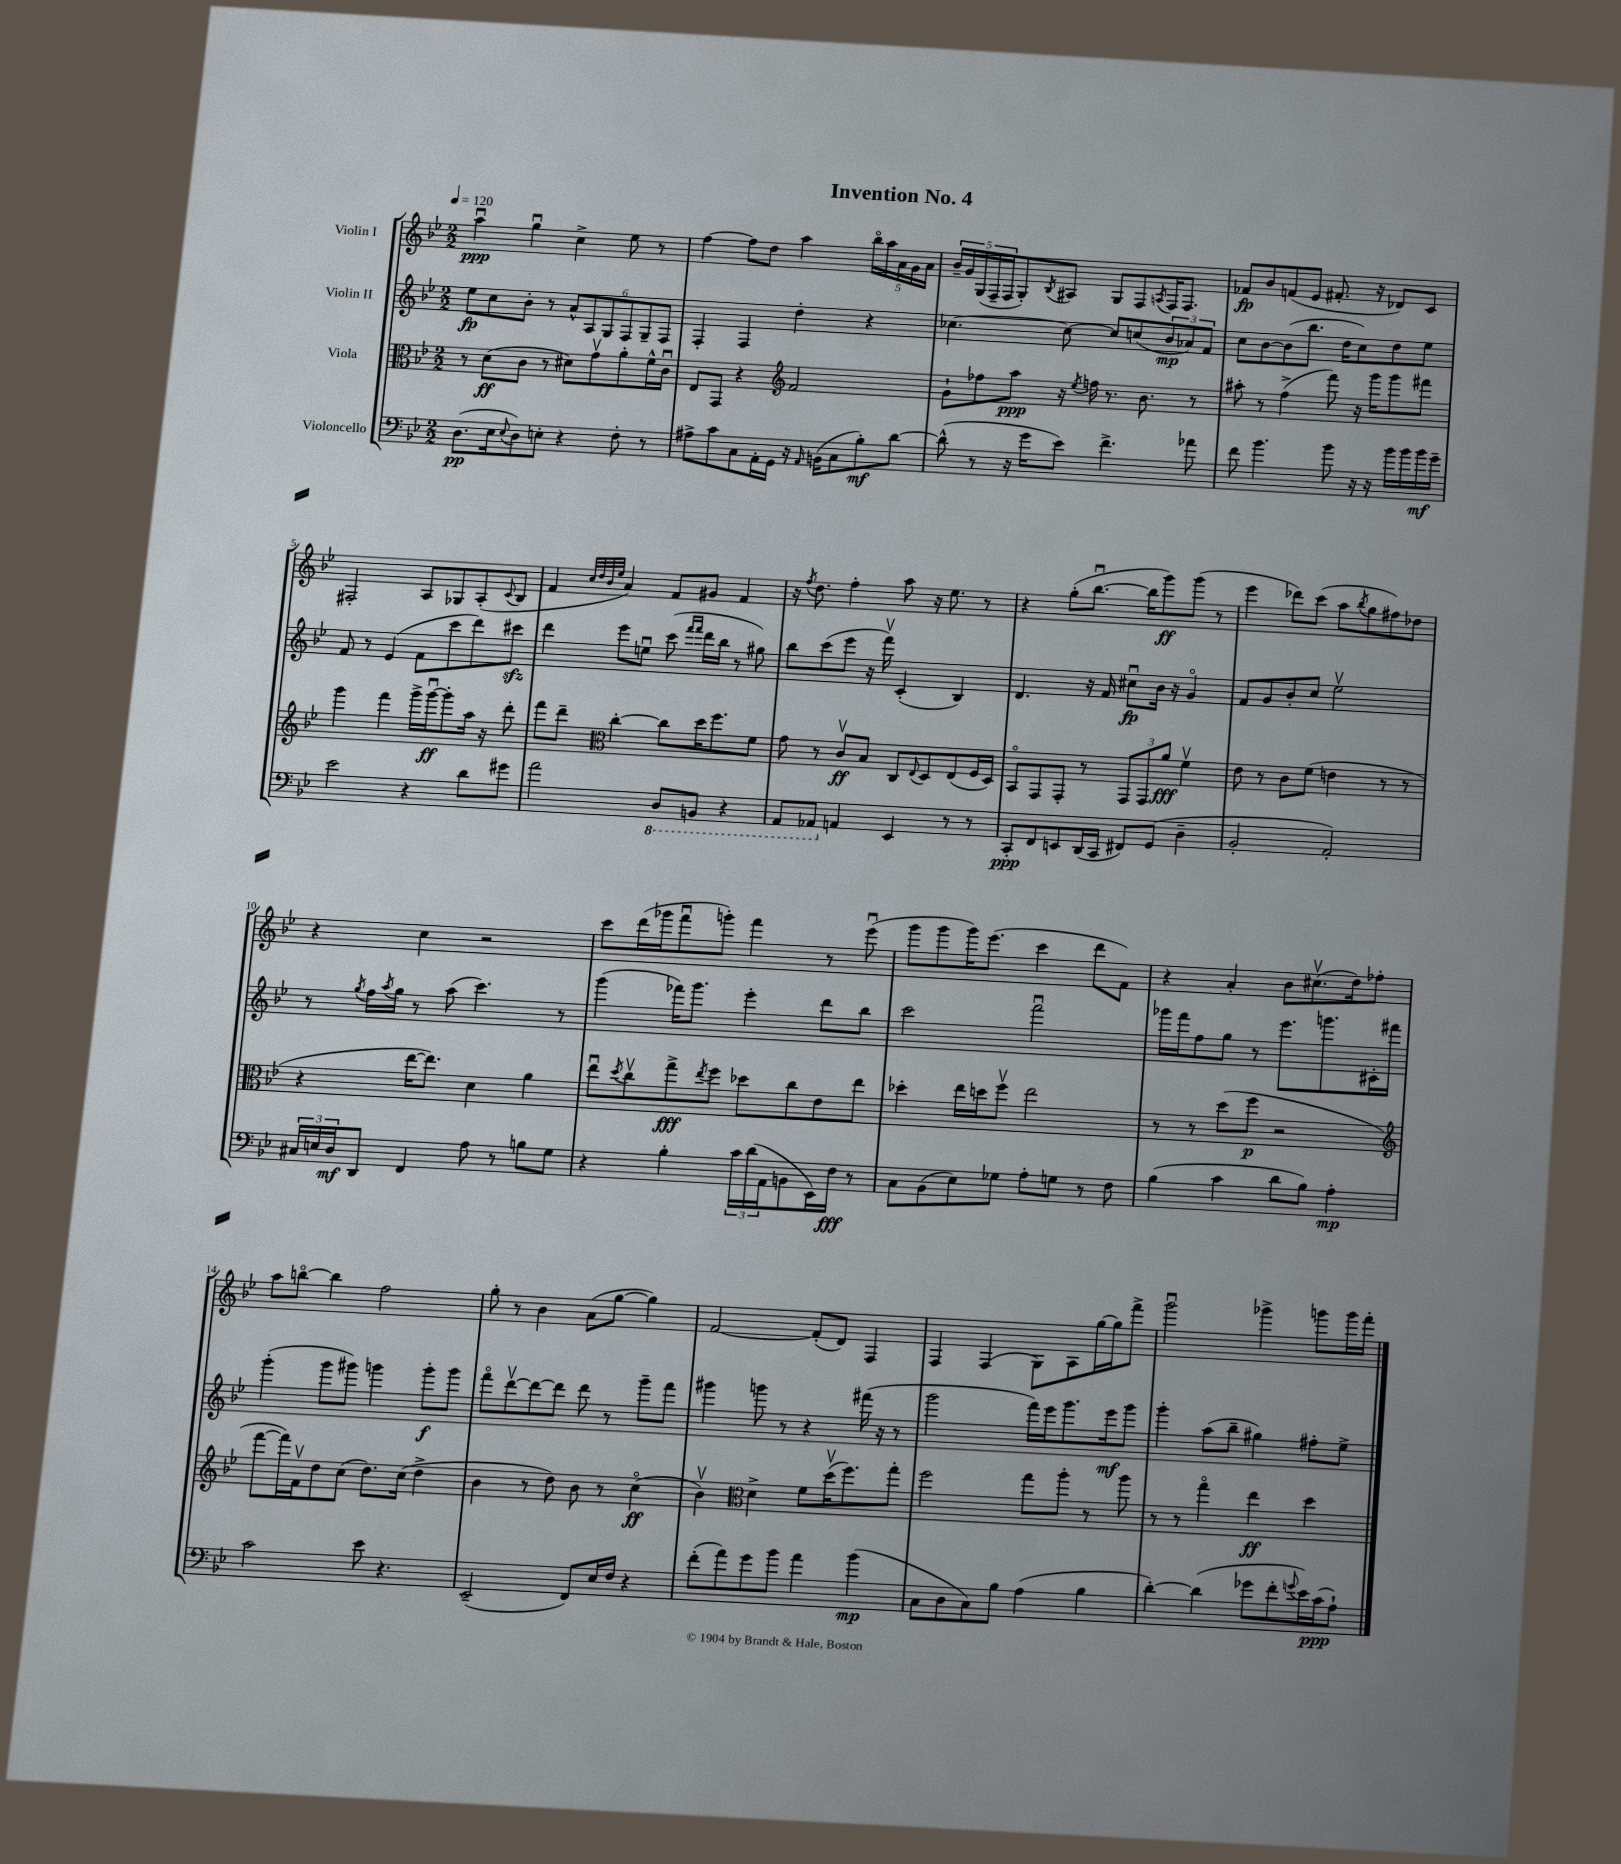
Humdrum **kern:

**kern	**kern	**kern	**kern
*staff4	*staff3	*staff2	*staff1
*clefF4	*clefC3	*clefG2	*clefG2
*k[b-e-]	*k[b-e-]	*k[b-e-]	*k[b-e-]
*M2/2	*M2/2	*M2/2	*M2/2
*MM120	*MM120	*MM120	*MM120
(8.D\L	8r	8ee-\L	4aau\
.	(8d\L	8cc\	.
16E-\k	.	.	.
8qqE-/	.	.	.
8D\)	8c\J	8b-'\J	4ggu\
8E'\J	8r	8r	.
4r	8d#\L)	12a^^/L	4cc^\
.	.	12A/	.
.	8gv\	.	.
.	.	12G/	.
8F'\	8a'\	12F/	8ee-\
.	.	12G~/	.
8r	16f^^\L	.	8r
.	.	12F/J	.
.	16cu\JJ	.	.
=	=	=	=
8A#^\L	8E-/L	4F'/	[4ff\
8c\	8GG/J	.	.
8C\	4r	4F/	8ff\]L
16AA'\L	.	.	8dd\J
16GG\JJ	.	.	.
*	*clefG2	*	*
16r	2f/	4dd'\	4aa\
16qqAA/	.	.	.
(16BB\LK	.	.	.
8C\	.	.	.
8B-'\)	.	4r	20bb-o\LL
.	.	.	20aa\
.	.	.	20a\
[8d\J	.	.	.
.	.	.	20g\
.	.	.	20a\JJ
=	=	=	=
(8d^^\]	8g`\L	[4.cc-\	20b-~/LL
.	.	.	20g/
.	.	.	(20G/
8r	8ff-\	.	.
.	.	.	20F~/
.	.	.	20F/J
16r	8aa\J	.	8G'/)
16g\LK	.	.	.
.	.	.	8qB-/
8e-\J)	16r	8cc-\_	8A#/J
.	8qee-/	.	.
.	16ff\	.	.
4.f^\	8.r	8cc-/]L	8G/L
.	.	(8cc/	8F/
.	8.b-\	.	.
.	.	.	8qA/
.	.	12b-/	16F/K
.	.	.	8.F/J
.	.	12a-/)	.
8a-\	8r	.	.
.	.	12f/J	.
=	=	=	=
8f\	8aa#'\	8cc\L	8f-/L
4.b-\	8r	[8b-\	8b-/
.	(4ff^\	(8b-\]	(8f/
.	.	8.bb-\J	8e-/J
8b-\	8fff\)	.	8.f#'/
.	.	16dd\LK	.
16r	16r	8cc\)	.
16r	16ggg\LK	.	16r
16b-\LL	8ggg\	8dd\	8d-/L)
16b-\	.	.	.
16b-\	8fff#\J	8ee-\J	8c/J
16g~\JJ	.	.	.
=	=	=	=
2e-\	4ggg\	8f/	2F#'/
.	.	8r	.
.	4fff\	(4e-/	.
4r	16ggg^\LL	8f\L	8A/L
.	[16gggu\J	.	.
.	8ggg'\]	8ccc\	8G-/
8d\L	16aa\Jk	8ddd\)	(8A'/
.	16r	.	.
.	.	.	8qqc/
8g#\J	8ddd'\	8ccc#\J	8B-/J
=	=	=	=
2a\	8fff\L	4ddd\	4f/
.	8ddd~\J	.	.
*	*clefC3	*	*
.	.	.	32qqcc/LLL
.	.	.	32qqdd/
.	.	.	32qqb-/
.	.	.	32qqee-/JJJ
.	[4cc'\	8eee-\L	4a/)
.	.	8eeu\J	.
8DD/L	8cc\]L	(8ccc\	8f/L
.	.	16qqfff/LL	.
.	.	16qqfff/JJ	.
8BBB/J	16dd\K	16ddd\LL	8g#/J
.	8.ff\	16bb-\JJ	.
4r	.	8r	4f/
.	8f\J	8gg#\)	.
=	=	=	=
8AAA/L	8g\	8bb-\L	16r
.	.	.	8qff/
.	.	.	8.dd\
8AAA-/J	8r	(8ccc\	.
4AA/	8cv/L	8eee-\J	4ff'\
.	8B-/J	16r	.
.	.	16fffv\)	.
4EE-/	8C/L	(4c'/	8aa\
.	8qqE-/	.	.
.	8D/	.	16r
.	.	.	8.ee-\
8r	(8E-/	4B-/)	.
8r	16F/L	.	8r
.	16D/JJ)	.	.
=	=	=	=
8CC'/L	8BB-o/L	4.d/	4r
8FF/	8GG/	.	.
8EE/	8GG'/J	.	(8gg'\L
(16DD/L	8r	16r	[8.bb-u\J
16CC/JJ	.	16f/	.
8FF#/L)	12GG/L	8cc#u\L	.
.	.	.	16bb-\]LK
.	12GG/	.	.
(8GG/J	.	16b-\Jk	8ggg\)
.	12a/J	.	.
.	.	16r	.
4D~\	4fv\	4go/	(8ggg\J
.	.	.	8r
=	=	=	=
2BB-'/	8e-\	8f/L	4eee-\
.	8r	8g/	.
.	8c\L	8b-'/	8ddd-\L)
.	(8f\J	8cc/J	(8ccc\J
2AA'/)	4e\	2ee-v\	8aa\L
.	.	.	8qbb-/
.	.	.	8gg\
.	8r	.	8ff#\)
.	8r	.	8dd-\J
=	=	=	=
24C#/LL	4r	8r	4r
24E/	.	.	.
24D/J	.	.	.
.	.	8qgg/	.
8DD/J	.	16ff\LL	.
.	.	8qaa/	.
.	.	16gg\JJ	.
4FF/	[16ee-\LK	8r	4cc\
.	8.ee-\]J)	.	.
.	.	(8aa\	.
8A\	4d\	4.ccc\)	2r
8r	.	.	.
8B\L	4a\	.	.
8G\J	.	8r	.
=	=	=	=
4r	8ee-u\L	(4ggg\	8ccc\L
.	8qdd/	.	.
.	8ccv\	.	(16ddd\L
.	.	.	16ggg-\J
4B-'\	8gg^\	16fff-\LK)	8fffu\
.	.	8.ggg\J	.
.	8qee-/	.	.
.	8ff\J	.	8ggg'\J)
24c\LL	8dd-\L	4eee-'\	4fff\
(24d\	.	.	.
24AA\J	.	.	.
8BB\	8cc\	.	.
16EE-\L)	8e-\	8ddd\L	8r
16F\JJ	.	.	.
8r	8ee-\J	8bb-\J	(8eee-u\
=	=	=	=
8C\L	4dd-'\	2ccc\	8ggg\L
(8BB-\	.	.	8ggg\
8E-\)	16ee-\LL	.	16ggg\K)
.	16dd\J	.	(8.eee-\J
8G-\J	8ffv\J	.	.
8A'\L	2ee-\	2fffu\	4ccc\
8G\J	.	.	.
8r	.	.	8ddd\L
8F\	.	.	8f\J)
=	=	=	=
(4B-\	8r	16ggg-\LL	4r
.	.	16fff\J	.
.	8r	8ff\	.
4c\	(8dd\L	8gg\J	4a'/
.	8ff\J	8r	.
8d\L	2r	8.eee-\L	8b-\L
8B-\J)	.	.	(8.cc#v\
.	.	8.ggg\	.
4A'\	.	.	.
.	.	.	16dd\k)
.	.	16c#'\L	8ff-'\J
.	.	16fff#\JJ	.
=	=	=	=
*	*clefG2	*	*
2c\	[8fff\L	(4ggg'\	8aa\L
.	16fff\]L)	.	[8bbo\J
.	16fv\J	.	.
.	8dd\	8ggg\L	4bb\]
.	(8cc\J	8ggg#\J)	.
8e-\	8.dd\L)	4ggg\	2ff\
4.r	.	.	.
.	(16cc\Jk	.	.
.	4dd^\	8ggg'\L	.
.	.	8ggg\J	.
=	=	=	=
(2EE-~/	4b-\	8fffo\L	8gg'\
.	.	[8dddv\	8r
.	8r	8ddd\_	4b-\
.	8dd\)	8ddd\]J	.
8FF/L)	8b-\	8ddd\	(8a\L
16E-/L	8r	8r	[8gg\J
16F/JJ	.	.	.
4r	(4cco\	8ggg~\L	4gg\])
.	.	8fff\J	.
=	=	=	=
(8f'\L	4b-v\)	4ggg#\	[2f/
8a\)	.	.	.
*	*clefC3	*	*
8g\	4d^\	8ggg\	.
8b-\J	.	8r	.
4a\	8f\L	4r	(8f'/]L
.	(16ddv\K	.	8d/J)
.	8.ff\)	.	.
(4b-\	.	(16fff#\	4F/
.	.	16r	.
.	8gg'\J	8r	.
=	=	=	=
8C\L	2ff\	2ggg\	4F/
8D\	.	.	.
8C\)	.	.	(4F/
8B-\J	.	.	.
(4A\	8gg\L	16fff\LL)	8G\L)
.	.	16eee-\J	.
.	8aa'\J	8.ggg\	8A\
4B-\	8r	.	[16gg\L
.	.	16eee-\k	16gg\]J
.	8aa\	8ggg\J	8fff^\J
=	=	=	=
[4d'\)	8r	4ggg'\	2gggu\
.	8r	.	.
(4d\]	4ggo\	(8aa\L	.
.	.	8bb-~\J	.
8g-\L	4ee-\	4gg#\)	4ggg-^\
8f'\	.	.	.
8qqg/	.	.	.
16e-\L)	4dd\	8ff#'\L	8ggg\L
(16c\J	.	.	.
8A`\J)	.	8ee-^\J	16ggg\L
.	.	.	16fff'\JJ
==	==	==	==
*-	*-	*-	*-
